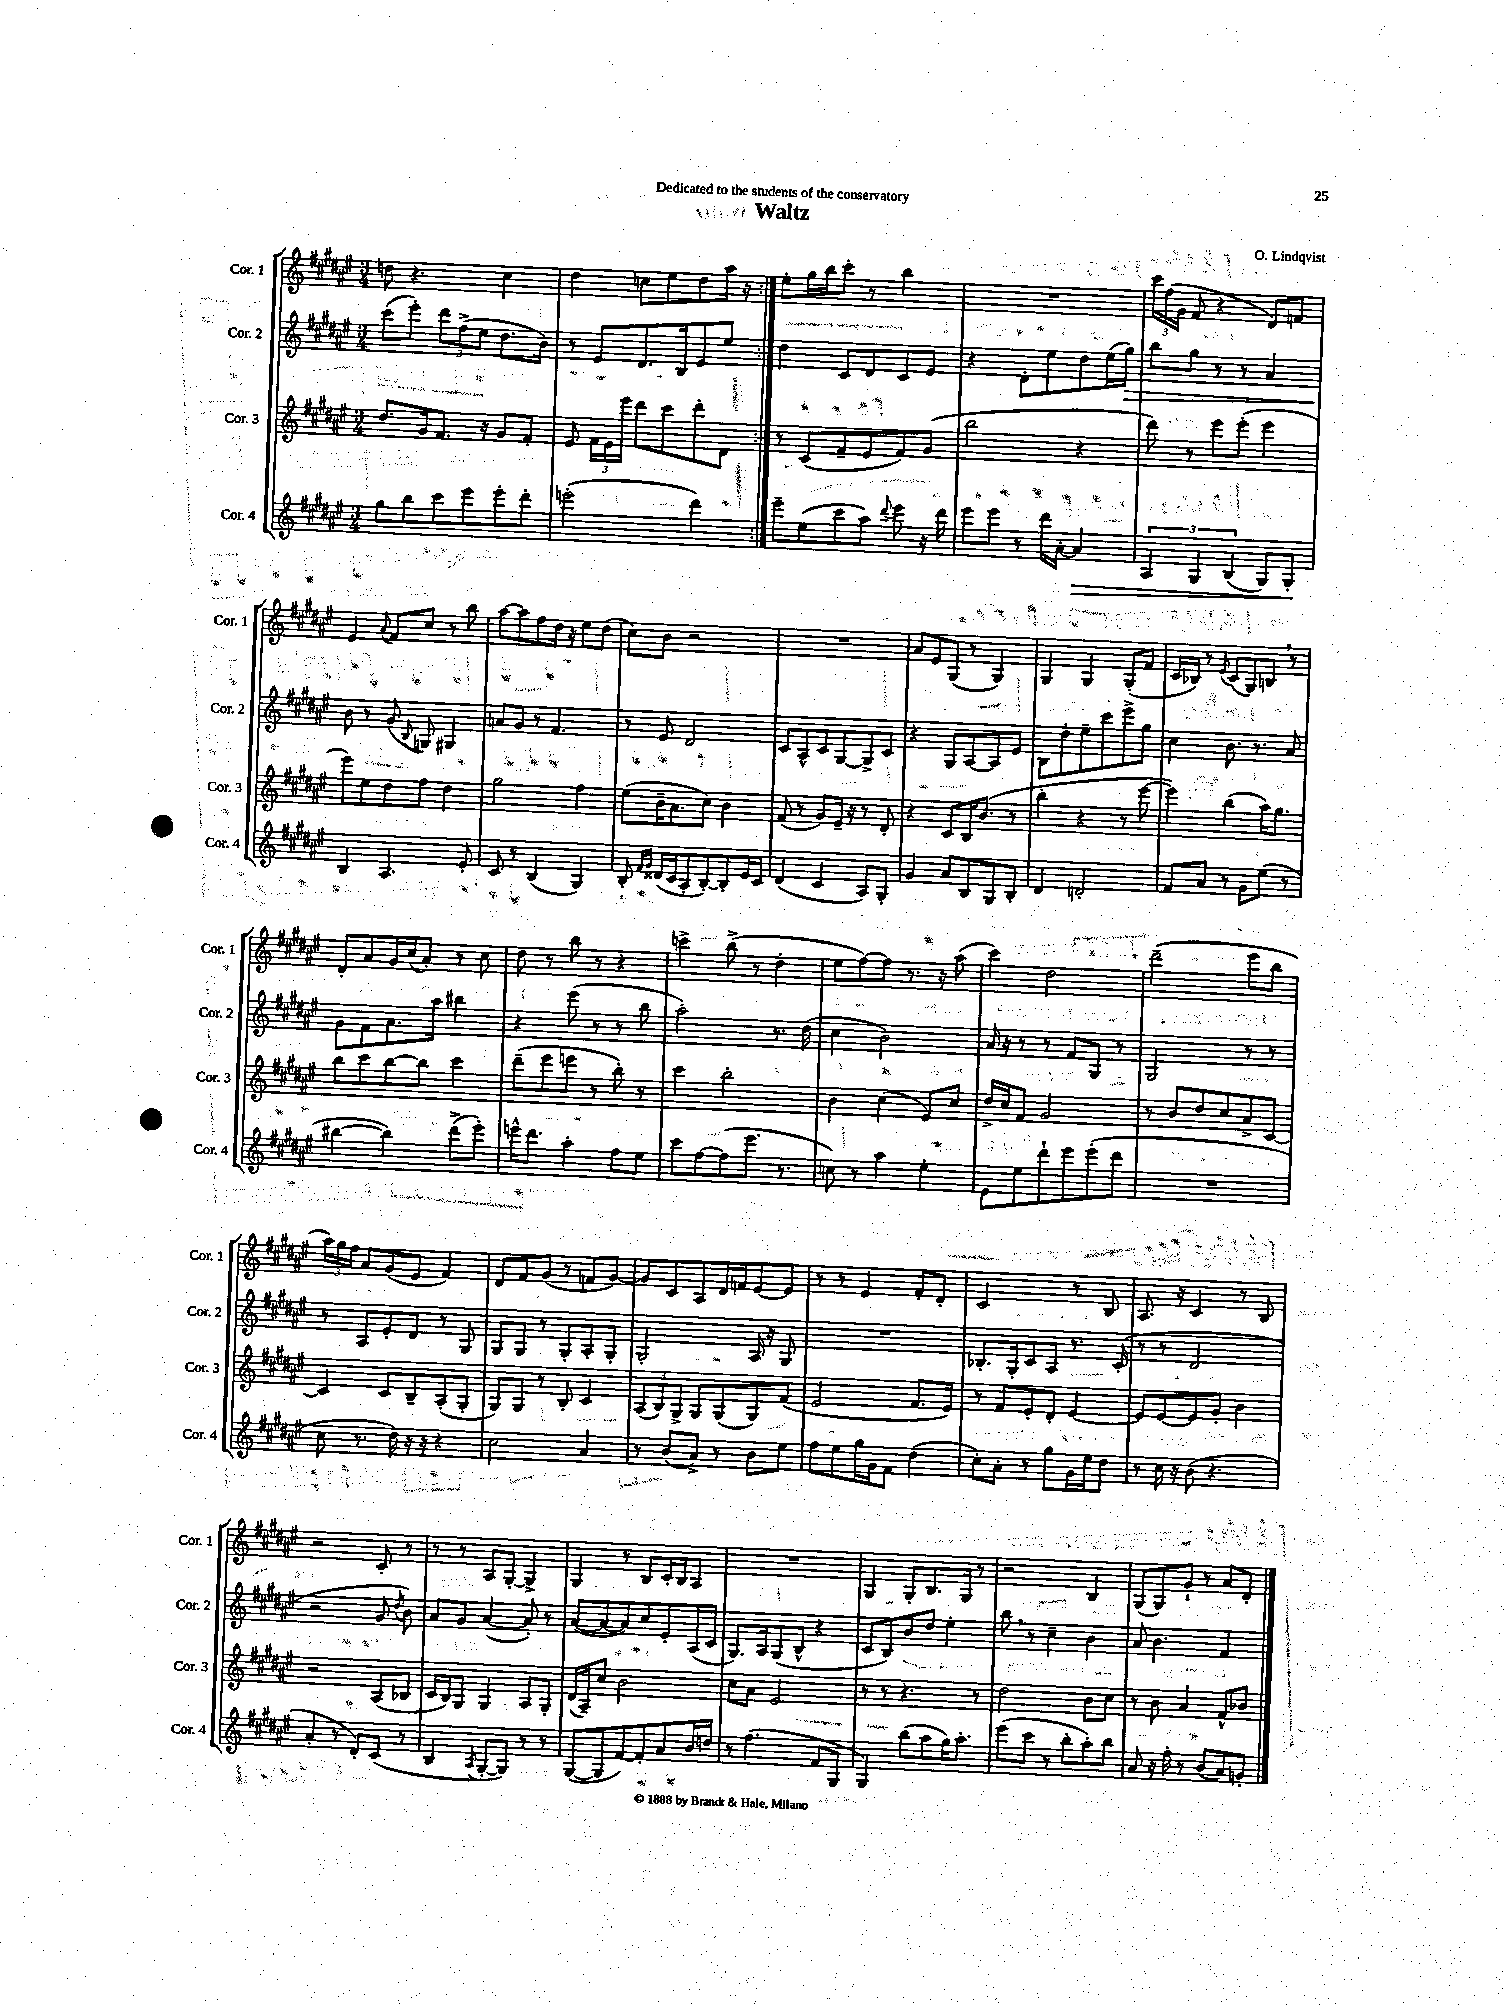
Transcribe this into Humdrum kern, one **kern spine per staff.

**kern	**kern	**kern	**kern
*staff4	*staff3	*staff2	*staff1
*clefG2	*clefG2	*clefG2	*clefG2
*k[f#c#g#d#a#e#]	*k[f#c#g#d#a#e#]	*k[f#c#g#d#a#e#]	*k[f#c#g#d#a#e#]
*M3/4	*M3/4	*M3/4	*M3/4
8gg#	8.dd#	(8ccc#	8dd
8bb	.	8eee#')	4.r
.	16g#	.	.
8ccc#	8.f#	12ddd#	.
.	.	(12ff#^	.
8eee#	.	.	.
.	.	12ee#	.
.	16r	.	.
8eee#'	8g#	8.dd#	4cc#
8ddd#'	8f#'	.	.
.	.	16b)	.
=	=	=	=
(2eee'	8e#	8r	4dd#
.	24f#	8e#	.
.	24e#	.	.
.	24eee#	.	.
.	8ddd#	8.d#	8cc
.	8ccc#	.	8ee#
.	.	16B	.
4ddd#)	8ddd#'	8e#	8dd#
.	8d#	8ee#	16aa#
.	.	.	16r
=:|!	=:|!	=:|!	=:|!
8eee#~	8r	4dd#	8ee#'
(8ee#	(8c#	.	16gg#
.	.	.	16bb
8ccc#	8f#~	8c#	8ccc#'
8aa#)	8e#	8d#	8r
8qqddd#	.	.	.
8eee#	8f#)	8c#	4bb
16r	(8g#	8e#	.
16ddd#	.	.	.
=	=	=	=
8eee#	2bb	4r	2.r
8eee#	.	.	.
8r	.	8d#'	.
16ddd#	.	8ee#	.
[16a#'	.	.	.
4a#]	4r	8dd#	.
.	.	(16ee#	.
.	.	16gg#)	.
=	=	=	=
6A#	8ddd#)	8bb	24ccc#
.	.	.	(24ff#
.	.	.	24g#
.	8r	8gg#	8f#
6G#	.	.	.
.	8eee#	8r	4r
(6B	.	.	.
.	(8eee#'	8r	.
8G#)	4eee#	4a#	8d#)
8G#'	.	.	8f
=	=	=	=
4B	8eee#)	8b	4e#
.	8ee#	8r	.
.	.	.	8qqa#
4.A#	8dd#	(8g#	8f#
.	.	8qqB	.
.	8ff#	8G)	8cc#
.	4dd#	4G#	8r
8e#'	.	.	8bb
=	=	=	=
8c#	2gg#	8a	[8aa#
8r	.	8g#	8aa#]
(4B	.	8r	8ff#
.	.	4.f#	16dd#
.	.	.	16r
4G#)	4ff#	.	8ee#
.	.	.	(8dd#
=	=	=	=
8B'	(8ee#	8r	8cc#)
16qqf#	.	.	.
16qqg#	.	.	.
(16d##	16b~	8e#	8b
16c#	8.a#	.	.
8A#'	.	2d#	2r
[8B')	8cc#)	.	.
8B']	4b	.	.
16e#	.	.	.
16c#	.	.	.
=	=	=	=
(4d#	(8f#	8c#	2.r
.	8r	8A#^^	.
4c#	8g#)	8c#	.
.	16e#~	[8G#	.
.	16r	.	.
8A#)	8r	8G#^]	.
8G#'	8d#'	8c#	.
=	=	=	=
4g#	4r	4r	8a#
.	.	.	8e#
8a#	8c#	8G#	(8G#
8B	16B	[8A#	8r
.	(8.b	.	.
8G#	.	8A#]	4G#)
8B'	8r	8e#	.
=	=	=	=
4d#	4bb'	8B	4G#
.	.	8dd#'	.
2d'	4r	8ee#~	4G#
.	.	8ccc#	.
.	8r	8eee#^	(8G#'
.	[8eee#	8gg#	8f#
=	=	=	=
8f#	4eee#])	4cc#	16c#
.	.	.	16B-)
8a#	.	.	8r
.	.	.	8qe#
8r	(4bb	8.b	(8c#
8g#	.	.	8G#)
.	.	8.r	.
(8ee#	16aa#)	.	8B
.	8.gg#	.	.
8r	.	8a#	8r
=	=	=	=
[4bb#	8bb	8g#	8d#'
.	8ccc#	8f#	8a#
4bb#])	[8bb	8.a#	16g#
.	.	.	(16cc#
.	8bb]	.	8a#')
.	.	16aa#	.
(8ddd#^	4ccc#	4bb#	8r
8eee#')	.	.	8cc#
=	=	=	=
16eee^^	(8ddd#~	4r	8dd#
8.ddd#	.	.	.
.	8eee#	.	8r
4aa#'	8eee	(8eee#	8bb
.	8r	8r	8r
8ff#	8bb')	8r	4r
8ee#	8r	8bb	.
=	=	=	=
8ccc#	4ccc#	2aa#')	4ccc^
[8ff#	.	.	.
(8ff#]	2bb'	.	(8bb^
8.eee#	.	.	8r
.	.	8.r	4dd#'
8.r	.	.	.
.	.	(16dd#	.
=	=	=	=
8cc)	4b	4cc#	8ee#
8r	.	.	[8ff#)
4aa#	(4cc#	2b)	8ff#]
.	.	.	8.r
4ee#'	8e#)	.	.
.	.	.	16r
.	8cc#	.	(8aa#
=	=	=	=
8e#	16dd#^	16a#	4ccc#)
.	16cc#	16r	.
8ee#	8f#	8r	.
8ddd#`	2g#	8r	2dd#
8eee#	.	8f#	.
(8eee#'	.	8G#	.
8ddd#	.	8r	.
=	=	=	=
2.r	8r	2G#	(2ddd#~
.	8b	.	.
.	8dd#	.	.
.	8cc#	.	.
.	8a#^	8r	8eee#
.	[8c#	8r	8bb
=	=	=	=
8cc#	4c#]	8r	24aa#)
.	.	.	24gg#
.	.	.	24ff#
8.r	.	8A#	8a#
.	8c#	8e#'	(8g#
16dd#)	.	.	.
16r	8B~	8d#	8e#
16r	.	.	.
4r	(8A#'	8r	4f#)
.	8G#'	8G#	.
=	=	=	=
2cc#	8G#)	8G#	8d#
.	8G#	8G#	8f#
.	8r	8r	(8g#
.	8B'	8G#'	8r
4a#	4c#	8A#'	8f
.	.	8G#'	[8g#)
=	=	=	=
8r	(12A#	2G#'	8g#]
.	12B)	.	.
(8b	.	.	8c#
.	12G#^	.	.
8a#^)	8G#	.	8A#
8r	(8G#	.	16d#
.	.	.	16f
8b	8G#)	16A#	[8e#
.	.	16r	.
8ee#	(8f#	8G#	8e#]
=	=	=	=
8ff#	2e#	2.r	8r
8ee#	.	.	8r
16gg#	.	.	4e#
16g#	.	.	.
8f#	.	.	.
(4dd#	8.f#	.	8f#'
.	.	.	8d#'
.	16e#)	.	.
=	=	=	=
8cc#')	8r	8.B-'	2c#
8a#'	8f#	.	.
.	.	16G#'	.
8r	8e#'	8c#	.
8gg#	8d#'	8A#	.
16g#	[4e#	8.r	8r
16ee#	.	.	.
8dd#	.	.	8B
.	.	(16c#'	.
=	=	=	=
8r	8e#]	8r	8.A#
16cc#	[8e#	8r	.
16r	.	.	16r
(8b	8e#]	2d#	4c#
4.r	8g#'	.	.
.	4b	.	8r
.	.	.	8B
=	=	=	=
4a#'	2r	2r	2r
8r	.	.	.
8d#')	.	.	.
(8c#	(8A#	8g#	8c#'
.	.	8qdd#	.
8r	8B-	8b)	8r
=	=	=	=
4B	16c#	8a#	8r
.	16B)	.	.
.	8G#	8g#	8r
8qA#	.	.	.
[8G#'	4G#	([4a#	8A#
8G#])	.	.	[8G#'
8r	8A#	8a#'])	4G#^]
8r	8G#'	8r	.
=	=	=	=
([8G#	(16d#	([8a#	4G#
.	16A#~)	.	.
8G#]	8cc#	8a#_	.
[8f#)	2b	8a#])	8r
8f#']	.	8cc#	8B
8a#	.	8e#'	16c#'
.	.	.	16B
16b	.	(16A#	8A#
16dd	.	16c#	.
=	=	=	=
8r	8cc#	8.G#)	2.r
(4.ff#	8a#	.	.
.	.	16A#	.
.	2e#	(8G#	.
.	.	8B^^	.
8f#	.	4r	.
8G#	.	.	.
=	=	=	=
4G#)	8r	8c#	4G#
.	8r	8B)	.
(8bb	4.r	8b	8G#'
8aa#	.	8dd#	8.B
16gg#)	.	4ee#'	.
8.aa#'	.	.	16G#
.	8r	.	8r
=	=	=	=
(8eee#	2dd#	8bb	2r
8ccc#	.	8r	.
8r	.	4cc#~	.
8bb'	.	.	.
8aa#')	8b	4b	4B
8bb	8cc#	.	.
=	=	=	=
8a#	8r	8a#	(8G#
16r	8b	4.b	8G#)
16ff#'	.	.	.
8r	4a#	.	8g#`
(8b	.	.	8r
8a#)	8f#^^	4f#	8a#
8g'	8b-	.	8d#'
==	==	==	==
*-	*-	*-	*-
